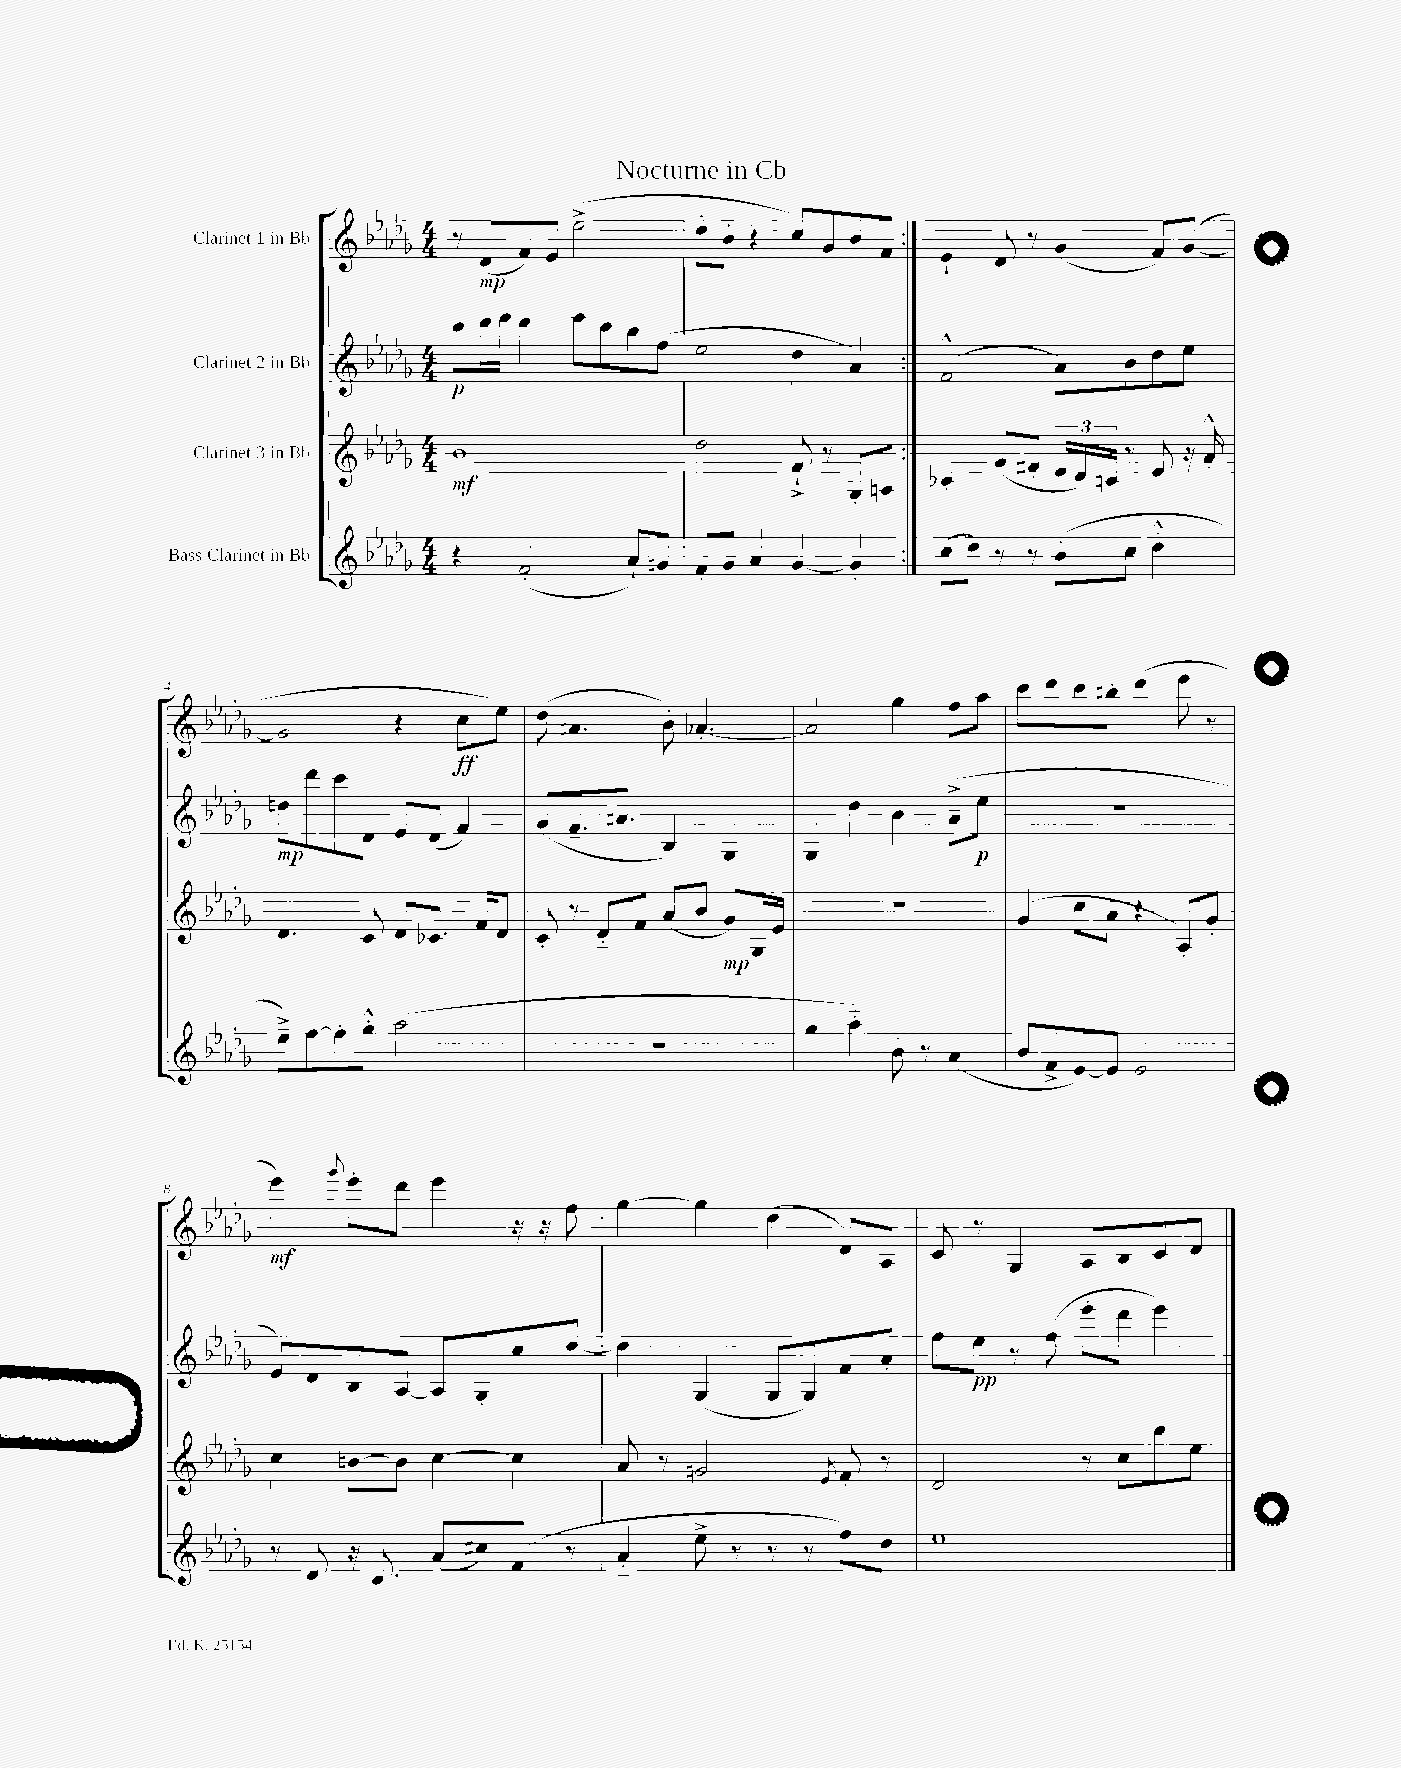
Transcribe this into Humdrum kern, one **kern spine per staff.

**kern	**kern	**dynam	**kern	**dynam	**kern	**dynam
*part4	*part3	*part3	*part2	*part2	*part1	*part1
*staff4	*staff3	*staff3	*staff2	*staff2	*staff1	*staff1
*I"Bass Clarinet in Bb	*I"Clarinet 3 in Bb	*	*I"Clarinet 2 in Bb	*	*I"Clarinet 1 in Bb	*
*clefG2	*clefG2	*	*clefG2	*	*clefG2	*
*k[b-e-a-d-g-]	*k[b-e-a-d-g-]	*	*k[b-e-a-d-g-]	*	*k[b-e-a-d-g-]	*
*M4/4	*M4/4	*	*M4/4	*	*M4/4	*
=1	=1	=1	=1	=1	=1	=1
4r	1b-	mf	8ccc\L	p	8r	.
.	.	.	16ddd-\L	.	(8d-/L	mp
.	.	.	16eee-\JJ	.	.	.
(2f'/	.	.	4ddd-\	.	8f/)	.
.	.	.	.	.	8e-/J	.
.	.	.	8eee-\L	.	(2ee-^\	.
.	.	.	8ccc\	.	.	.
8a-`/L)	.	.	8bb-\	.	.	.
8gn/J	.	.	(8ff\J	.	.	.
=2	=2	=2	=2	=2	=2	=2
8f'/L	2dd-\	.	2ee-\	.	8dd-'\L	.
8g-/J	.	.	.	.	8b-'\J	.
4a-/	.	.	.	.	4r	.
[4g-/	8f`^/	.	4dd-\	.	8cc/L)	.
.	8r	.	.	.	8g-/	.
4g-'/]	8G-'/L	.	4a-/)	.	8b-/	.
.	8An/J	.	.	.	8f/J	.
=3:|!	=3:|!	=3:|!	=3:|!	=3:|!	=3:|!	=3:|!
(8cc\L	4c-X'/	.	(2f^^/	.	4e-`/	.
8dd-\J)	.	.	.	.	.	.
8r	(8g-/L	.	.	.	8d-/	.
8r	8f#X'/J	.	.	.	8r	.
(8b-'\L	24e-/LL	.	8a-\L)	.	(4g-/	.
.	24d-/)	.	.	.	.	.
.	24cn/JJ	.	.	.	.	.
8cc\J	8r	.	8b-\	.	.	.
4dd-'^^\	8e-/	.	8dd-\	.	8f/L)	.
.	16r	.	8ee-\J	.	([8g-/J	.
.	16a-'^^/	.	.	.	.	.
!!LO:LB:g=z
=4	=4	=4	=4	=4	=4	=4
8ee-~^\L)	4.d-/	.	8ddn\L	mp	2g-/]	.
[8ff\	.	.	8ddd-\	.	.	.
8ff'\]	.	.	8ccc\	.	.	.
8gg-'^^\J	8c/	.	8d-\J	.	.	.
(2aa-\	8d-/L	.	8e-/L	.	4r	.
.	8.c-X/J	.	(8d-/J	.	.	.
.	.	.	4f/)	.	8cc\L	ff
.	16f/KL	.	.	.	.	.
.	8d-/J	.	.	.	8ee-\J)	.
=5	=5	=5	=5	=5	=5	=5
1r	8c'/	.	(8g-/L	.	(8dd-\	.
.	8r	.	8.f~/	.	4.an/	.
.	8d-/L	.	.	.	.	.
.	.	.	8.an/J	.	.	.
.	8f/J	.	.	.	.	.
.	(8a-/L	.	4B-/)	.	8b-'\)	.
.	8b-/J	.	.	.	[4.a-X'/	.
.	8g-/L)	mp	4G-/	.	.	.
.	16G-/L	.	.	.	.	.
.	16e-/JJ	.	.	.	.	.
=6	=6	=6	=6	=6	=6	=6
4gg-\	1r	.	4G-/	.	2a-/]	.
4aa-\)	.	.	4dd-\	.	.	.
8b-'\	.	.	4b-\	.	4gg-\	.
8r	.	.	.	.	.	.
(4a-/	.	.	(8a-~^\L	.	8ff\L	.
.	.	.	8ee-\J	p	8aa-\J	.
=7	=7	=7	=7	=7	=7	=7
8b-/L	(4g-/	.	1r	.	8ccc\L	.
8f^/	.	.	.	.	8ddd-\	.
[8e-/)	8cc\L	.	.	.	8ccc\	.
8e-/J]	8a-\J	.	.	.	8bbn'\J	.
2e-/	4r	.	.	.	(4ddd-\	.
.	8A-'/L)	.	.	.	8eee-\	.
.	8g-'/J	.	.	.	8r	.
!!LO:LB:g=z
=8	=8	=8	=8	=8	=8	=8
8r	4cc\	.	8e-/L)	.	4eee-\)	mf
8d-/	.	.	8d-/	.	.	.
.	.	.	.	.	8qqggg-/	.
16r	[8bn\L	.	8B-/	.	8eee-'\L	.
8.c/	.	.	.	.	.	.
.	8b\J]	.	[8A-/J	.	8ddd-\J	.
(8a-/L	[4cc\	.	8A-/L]	.	4eee-\	.
8cc#X/)	.	.	8G-'/	.	.	.
(8f/J	4cc\]	.	8cc/	.	16r	.
.	.	.	.	.	16r	.
8r	.	.	[8dd-/J	.	8ff\	.
=9	=9	=9	=9	=9	=9	=9
4a-/	8a-/	.	4dd-\]	.	[4gg-\	.
.	8r	.	.	.	.	.
8ee-^\	2gn/	.	(4G-/	.	4gg-\]	.
8r	.	.	.	.	.	.
8r	.	.	8G-/L	.	(4dd-\	.
8r	.	.	8G-/)	.	.	.
.	8qe-/	.	.	.	.	.
8ff\L)	8f'/	.	8f/	.	8d-/L)	.
8dd-\J	8r	.	8a-'/J	.	8A-/J	.
=10	=10	=10	=10	=10	=10	=10
1ee-	2d-/	.	8ff\L	.	8c/	.
.	.	.	8ee-\J	pp	8r	.
.	.	.	8r	.	4G-/	.
.	.	.	(8ff\	.	.	.
.	8r	.	8eee-'\L	.	8A-/L	.
.	8cc\L	.	8ddd-\J	.	8B-/	.
.	8bb-\	.	4eee-\)	.	8c/	.
.	8ee-\J	.	.	.	8d-/J	.
==	==	==	==	==	==	==
*-	*-	*-	*-	*-	*-	*-
